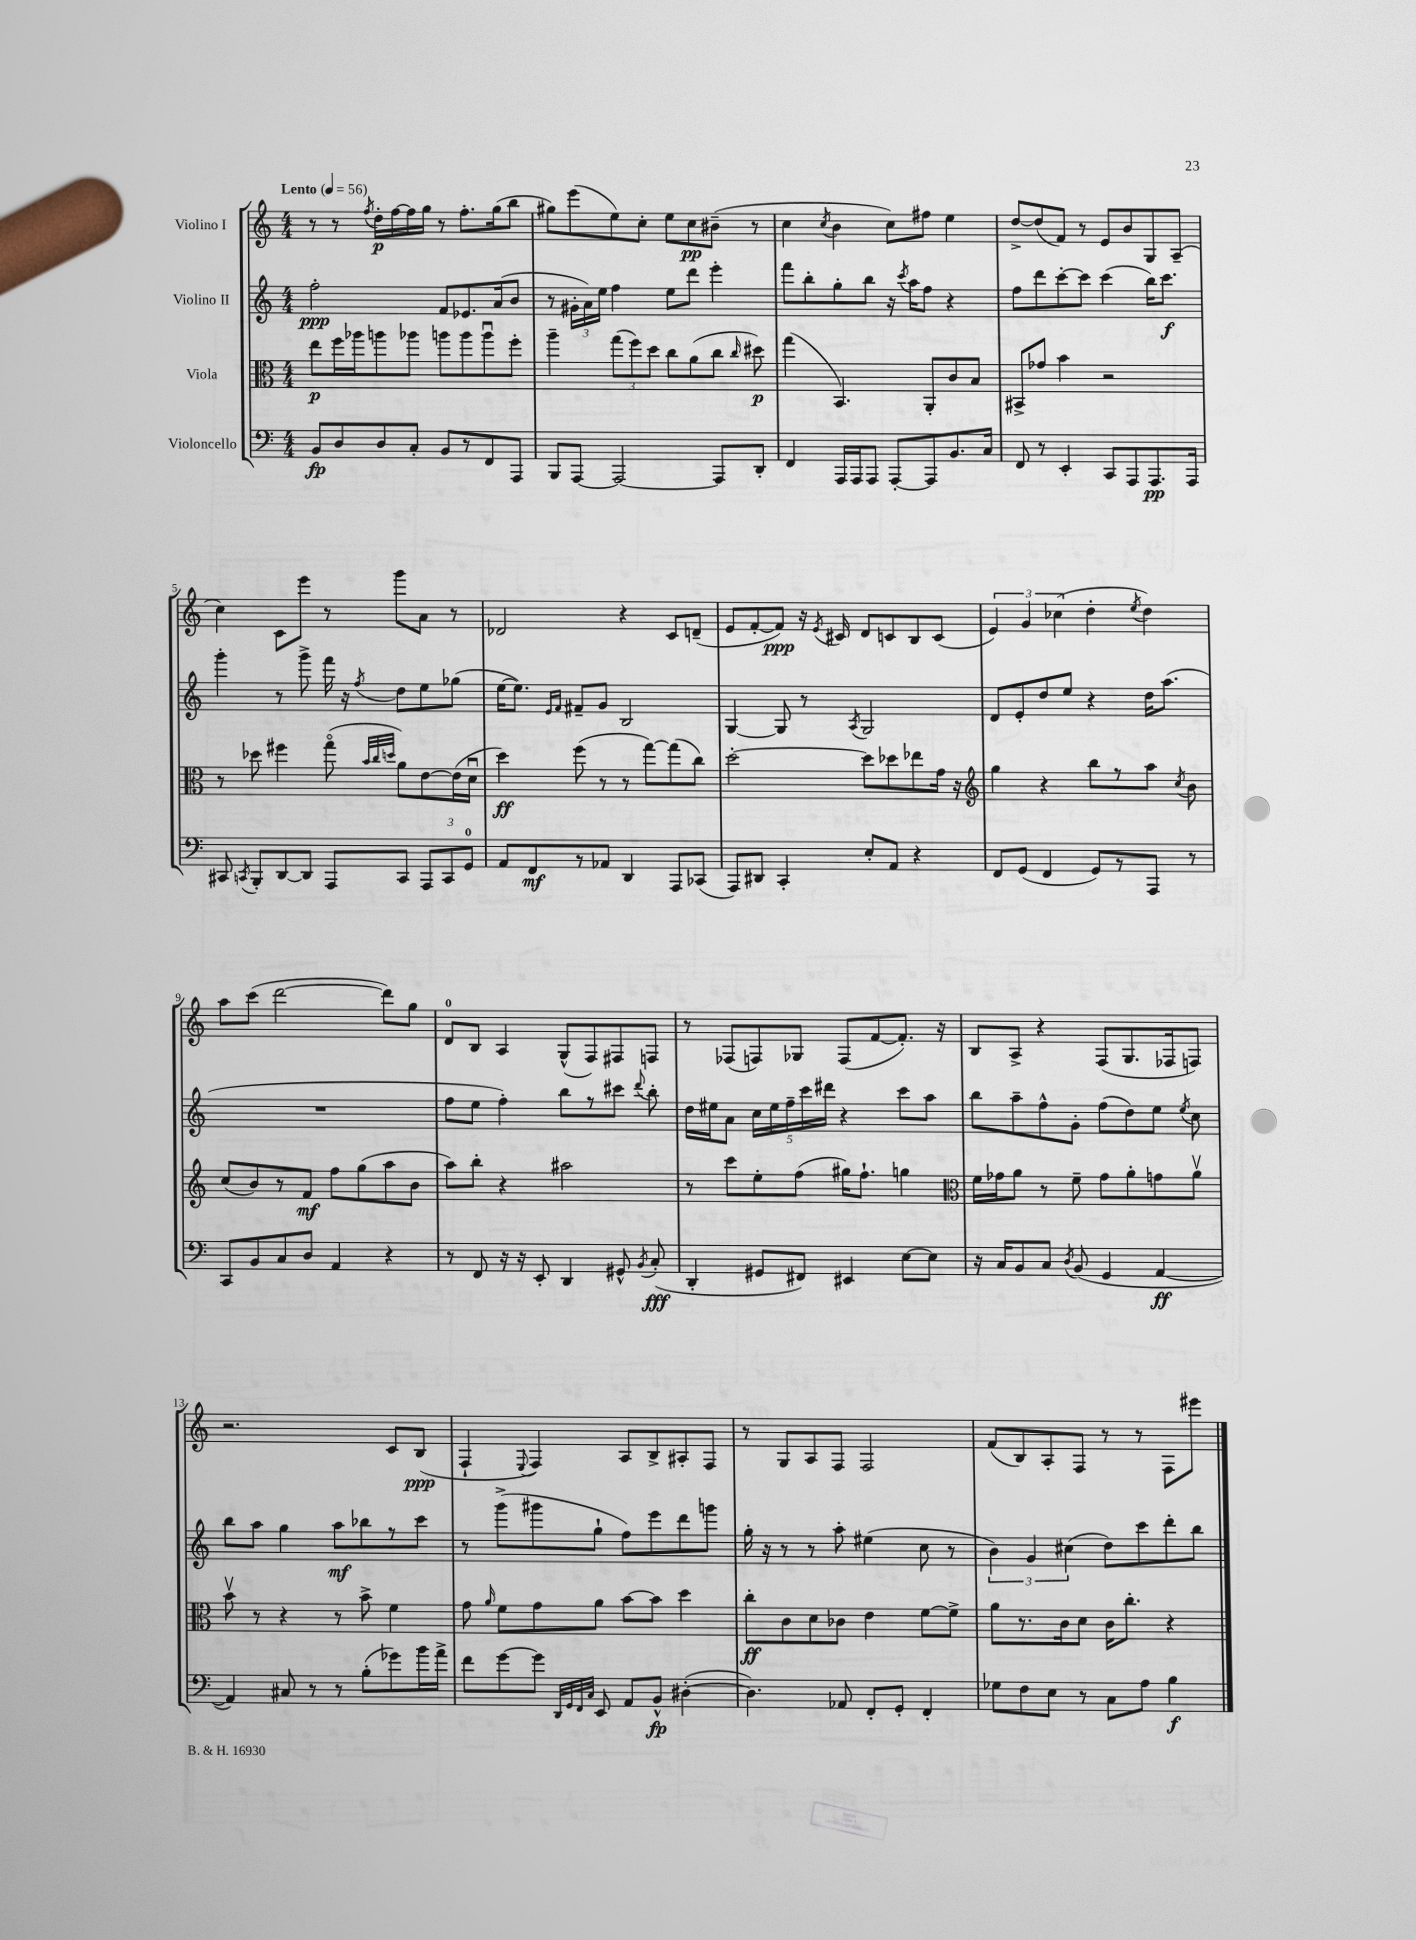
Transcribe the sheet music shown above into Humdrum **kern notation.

**kern	**dynam	**kern	**dynam	**kern	**dynam	**kern	**dynam
*part4	*part4	*part3	*part3	*part2	*part2	*part1	*part1
*staff4	*staff4	*staff3	*staff3	*staff2	*staff2	*staff1	*staff1
*I"Violoncello	*	*I"Viola	*	*I"Violino II	*	*I"Violino I	*
*clefF4	*	*clefC3	*	*clefG2	*	*clefG2	*
*k[]	*	*k[]	*	*k[]	*	*k[]	*
*M4/4	*	*M4/4	*	*M4/4	*	*M4/4	*
*MM56	*	*MM56	*	*MM56	*	*MM56	*
=1	=1	=1	=1	=1	=1	=1	=1
!	!	!	!	!	!	!LO:TX:a:B:t=Lento	!
8BB/L	fp	8ee\L	p	2ff'\	ppp	8r	.
8D/	.	16ff\L	.	.	.	8r	.
.	.	16aa-X\J	.	.	.	.	.
.	.	.	.	.	.	8qff/	.
8D/	.	8aan\	.	.	.	16dd'\LL	p
.	.	.	.	.	.	[16ff\	.
8C'/J	.	8aa-X\J	.	.	.	16ff\]	.
.	.	.	.	.	.	16gg\JJ	.
8BB/L	.	8aan\L	.	8f/L	.	8r	.
8r	.	8aa\	.	8.e-X/	.	8.ff'\L	.
8FF/	.	8aau\	.	.	.	.	.
.	.	.	.	(16a/k	.	(16gg\k	.
8AAA/J	.	8ff'\J	.	8b/J	.	8bb\J	.
=2	=2	=2	=2	=2	=2	=2	=2
8BBB/L	.	4aa~\	.	8r	.	8gg#X\L)	.
[8AAA/J	.	.	.	24g#X'\LL	.	(8eee\	.
.	.	.	.	24a\)	.	.	.
.	.	.	.	24ee\JJ	.	.	.
2AAA/_	.	(12gg\L	.	4ff\	.	8ee\)	.
.	.	12ff\)	.	.	.	.	.
.	.	.	.	.	.	8cc'\J	.
.	.	12dd\J	.	.	.	.	.
.	.	8cc\L	.	8ee\L	.	8ee\L	.
.	.	(8a\	.	8ddd\J	.	8cc\	pp
8AAA/L]	.	8cc\J	.	4eee'\	.	(8b#X~\J	.
.	.	16qqcc/	.	.	.	.	.
8DD'/J	.	8dd#X\)	p	.	.	8r	.
=3	=3	=3	=3	=3	=3	=3	=3
4FF/	.	(4gg\	.	8fff\L	.	4cc\	.
.	.	.	.	8bb'\	.	.	.
.	.	.	.	.	.	8qcc/	.
16AAA/LL	.	4.BB/)	.	8gg'\	.	4b\	.
16AAA/J	.	.	.	.	.	.	.
8AAA/J	.	.	.	8bb\J	.	.	.
[8AAA'/L	.	.	.	16r	.	8cc\L)	.
.	.	.	.	8qccc/	.	.	.
.	.	.	.	16aa\KL	.	.	.
8AAA/]	.	8AA'/L	.	8ff\J	.	8ff#X\J	.
8.BB/	.	8c/	.	4r	.	4ee\	.
.	.	8B/J	.	.	.	.	.
16C/Jk	.	.	.	.	.	.	.
=4	=4	=4	=4	=4	=4	=4	=4
8FF/	.	8BB#X^/L	.	8ff\L	.	[8dd^/L	.
8r	.	8g-X/J	.	8ddd\	.	(8dd/]	.
4EE'/	.	4b\	.	[8ccc'\	.	8f/J)	.
.	.	.	.	8ccc\J]	.	8r	.
8CC/L	.	2r	.	(4ccc\	.	8e/L	.
8AAA/	.	.	.	.	.	8b/	.
8.AAA/	pp	.	.	16bb\KL)	.	8G/	.
.	.	.	.	8.ccc\J	f	.	.
.	.	.	.	.	.	(8A~/J	.
16AAA/Jk	.	.	.	.	.	.	.
!!LO:LB:g=z
=5	=5	=5	=5	=5	=5	=5	=5
8CC#X/	.	8r	.	4ggg'\	.	4cc\)	.
8qCCn/	.	.	.	.	.	.	.
8BBB'/L	.	8dd-X\	.	.	.	.	.
[8DD/	.	4ff#X\	.	8r	.	8c\L	.
8DD/J]	.	.	.	8ggg^\	.	8eee\J	.
8AAA/L	.	(8gg\	.	16fff\	.	8r	.
.	.	.	.	16r	.	.	.
.	.	32qqb/LLL	.	.	.	.	.
.	.	32qqcc/	.	.	.	.	.
.	.	32qqddn/JJJ	.	8qff/	.	.	.
8CC/J	.	8a\L)	.	8dd\L	.	8ggg\L	.
12AAA/L	.	[8e\	.	8ee\	.	8a\J	.
12CC/	.	.	.	.	.	.	.
.	.	(16e\L]	.	(8gg-X\J	.	8r	.
12GG/J	.	.	.	.	.	.	.
.	.	16du\JJ	.	.	.	.	.
=6	=6	=6	=6	=6	=6	=6	=6
8AA/L	.	4dd\)	ff	[16ee\KL	.	2d-X/	.
.	.	.	.	8.ee\J])	.	.	.
8FF/	mf	.	.	.	.	.	.
.	.	.	.	16qqe/LL	.	.	.
.	.	.	.	16qqf/JJ	.	.	.
8r	.	(8ff\	.	8f#X~/L	.	.	.
8AA-X/J	.	8r	.	8g/J	.	.	.
4DD/	.	8r	.	2B/	.	4r	.
.	.	[8gg\L)	.	.	.	.	.
8AAA/L	.	(8gg\]	.	.	.	8c/L	.
(8CC-X/J	.	8cc\J)	.	.	.	(8dn~/J	.
=7	=7	=7	=7	=7	=7	=7	=7
8AAA/L)	.	[2dd'\	.	[4G/	.	8e/L	.
8DD#X/J	.	.	.	.	.	[8f'/	.
4CC'/	.	.	.	8G/]	.	8f/J])	ppp
.	.	.	.	8r	.	16r	.
.	.	.	.	.	.	8qe/	.
.	.	.	.	.	.	16c#X/	.
.	.	.	.	8qA/	.	.	.
8E'/L	.	8dd\L]	.	2G/	.	8d/L	.
8AA/J	.	8dd-X\	.	.	.	8cn/	.
4r	.	8ee-X\	.	.	.	8B/	.
.	.	16g\Jk	.	.	.	(8c/J	.
.	.	16r	.	.	.	.	.
=8	=8	=8	=8	=8	=8	=8	=8
*	*	*clefG2	*	*	*	*	*
8FF/L	.	4gg\	.	8d/L	.	6e/)	.
(8GG/J	.	.	.	8e'/	.	.	.
.	.	.	.	.	.	6g/	.
4FF/	.	4r	.	8dd/	.	.	.
.	.	.	.	.	.	(6cc-X\	.
.	.	.	.	8ee/J	.	.	.
8GG/L)	.	8bb\L	.	4r	.	4dd'\	.
8r	.	8r	.	.	.	.	.
.	.	.	.	.	.	8qee/	.
8AAA/J	.	8aa\J	.	16dd\KL	.	4dd\)	.
.	.	.	.	(8.aa\J	.	.	.
.	.	8qcc/	.	.	.	.	.
8r	.	8b\	.	.	.	.	.
!!LO:LB:g=z
=9	=9	=9	=9	=9	=9	=9	=9
8CC/L	.	(8cc/L	.	1r	.	8aa\L	.
8BB/	.	8b/)	.	.	.	(8ccc\J	.
8C/	.	8r	.	.	.	[2ddd\	.
8D/J	.	8f/J	mf	.	.	.	.
4AA/	.	8ff\L	.	.	.	.	.
.	.	(8gg\	.	.	.	.	.
4r	.	8aa\	.	.	.	8ddd\L])	.
.	.	8b\J	.	.	.	8gg\J	.
=10	=10	=10	=10	=10	=10	=10	=10
8r	.	8aa\L)	.	8ff\L	.	8d/L	.
8FF/	.	8bb'\J	.	8ee\J	.	8B/J	.
16r	.	4r	.	4ff'\)	.	4A/	.
16r	.	.	.	.	.	.	.
8EE'/	.	.	.	.	.	.	.
4DD/	.	2aa#X\	.	8bb\L	.	(8G^^/L	.
.	.	.	.	8r	.	8F/)	.
8GG#X^^/	.	.	.	8ccc#X\J	.	8F#X/	.
8qBB/	.	.	.	8qqddd/	.	.	.
(8C'/	fff	.	.	8bb'\	.	8Fn/J	.
=11	=11	=11	=11	=11	=11	=11	=11
4DD'/	.	8r	.	16dd\LL	.	8r	.
.	.	.	.	16ee#X\J	.	.	.
.	.	8ccc\L	.	8a\J	.	(8F-X/L	.
8GG#X/L	.	8ee'\	.	20cc\LL	.	8Fn/)	.
.	.	.	.	20ee#\	.	.	.
.	.	.	.	20ff~\	.	.	.
8FF#X/J)	.	(8ff\J	.	.	.	8G-X/J	.
.	.	.	.	20ccc\	.	.	.
.	.	.	.	20ddd#X\JJ	.	.	.
4EE#X/	.	16gg#X\KL)	.	4r	.	(8F/L	.
.	.	8.ff`\J	.	.	.	.	.
.	.	.	.	.	.	[8f/	.
[8E\L	.	4ggn\	.	8ccc\L	.	8.f'/J])	.
8E\J]	.	.	.	8aa\J	.	.	.
.	.	.	.	.	.	16r	.
=12	=12	=12	=12	=12	=12	=12	=12
*	*	*clefC3	*	*	*	*	*
16r	.	16f\LL	.	8bb\L	.	8B/L	.
16C/KL	.	16g-X\J	.	.	.	.	.
8BB/	.	8a\J	.	8aa~\	.	8A^/J	.
8C/J	.	8r	.	8ff^^\	.	4r	.
8qD/	.	.	.	.	.	.	.
(8BB/	.	8f~\	.	8g'\J	.	.	.
4GG/	.	8g-\L	.	(8ff\L	.	(8F/L	.
.	.	8a'\	.	8dd\)	.	8.G/	.
[4AA/	ff	8gn\	.	8ee\J	.	.	.
.	.	.	.	.	.	16F-X/k	.
.	.	.	.	8qee/	.	.	.
.	.	8av\J	.	8cc\	.	8Fn/J)	.
!!LO:LB:g=z
=13	=13	=13	=13	=13	=13	=13	=13
4AA/])	.	8bv\	.	8bb\L	.	2.r	.
.	.	8r	.	8aa\J	.	.	.
8C#X/	.	4r	.	4gg\	.	.	.
8r	.	.	.	.	.	.	.
8r	.	8r	.	8aa\L	mf	.	.
(8B'\L	.	8b^\	.	8bb-X\	.	.	.
8g-X\)	.	4f\	.	8r	.	8c/L	.
16b\L	.	.	.	8ccc\J	.	(8B/J	ppp
16a^\JJ	.	.	.	.	.	.	.
=14	=14	=14	=14	=14	=14	=14	=14
8f\L	.	8g\	.	8r	.	4F`/	.
.	.	16qqa/	.	.	.	.	.
[8g\	.	8f\L	.	(8ggg^\L	.	.	.
.	.	.	.	.	.	8qqE/	.
8g\J]	.	8g\	.	8ggg#X\	.	4F/)	.
32qqDD/LLL	.	.	.	.	.	.	.
32qqGG/	.	.	.	.	.	.	.
32qqFF/	.	.	.	.	.	.	.
32qqC/JJJ	.	.	.	.	.	.	.
8EE/	.	8a\J	.	8gg`\J	.	.	.
8AA/L	.	[8b\L	.	8ff\L)	.	8A/L	.
8BB^^/J	fp	8b\J]	.	8eee\	.	8B^/	.
([4D#X'\	.	4dd\	.	8ddd\	.	8A#X'/	.
.	.	.	.	8gggn\J	.	8F/J	.
=15	=15	=15	=15	=15	=15	=15	=15
4.D#\])	.	8cc'\L	ff	16gg'\	.	8r	.
.	.	.	.	16r	.	.	.
.	.	8c\	.	8r	.	8G/L	.
.	.	8d\	.	8r	.	8A/	.
8AA-X/	.	8c-X\J	.	8aa'\	.	8F/J	.
8FF'/L	.	4e\	.	(4ee#X\	.	2F/	.
8GG'/J	.	.	.	.	.	.	.
4FF'/	.	[8f\L	.	8cc\	.	.	.
.	.	8f^\J]	.	8r	.	.	.
=16	=16	=16	=16	=16	=16	=16	=16
8G-X\L	.	8a\L	.	6b\)	.	(8f/L	.
8F\	.	8.r	.	.	.	8B/)	.
.	.	.	.	6g/	.	.	.
8E\J	.	.	.	.	.	8A'/	.
.	.	16c\k	.	.	.	.	.
.	.	.	.	(6cc#X\	.	.	.
8r	.	8d\J	.	.	.	8F/J	.
8C\L	.	16c\KL	.	8dd\L)	.	8r	.
.	.	8.cc'\J	.	.	.	.	.
8A\J	.	.	.	8ccc\	.	8r	.
4B\	f	4r	.	8ddd'\	.	8F\L	.
.	.	.	.	8bb\J	.	8eee#X\J	.
==	==	==	==	==	==	==	==
*-	*-	*-	*-	*-	*-	*-	*-
